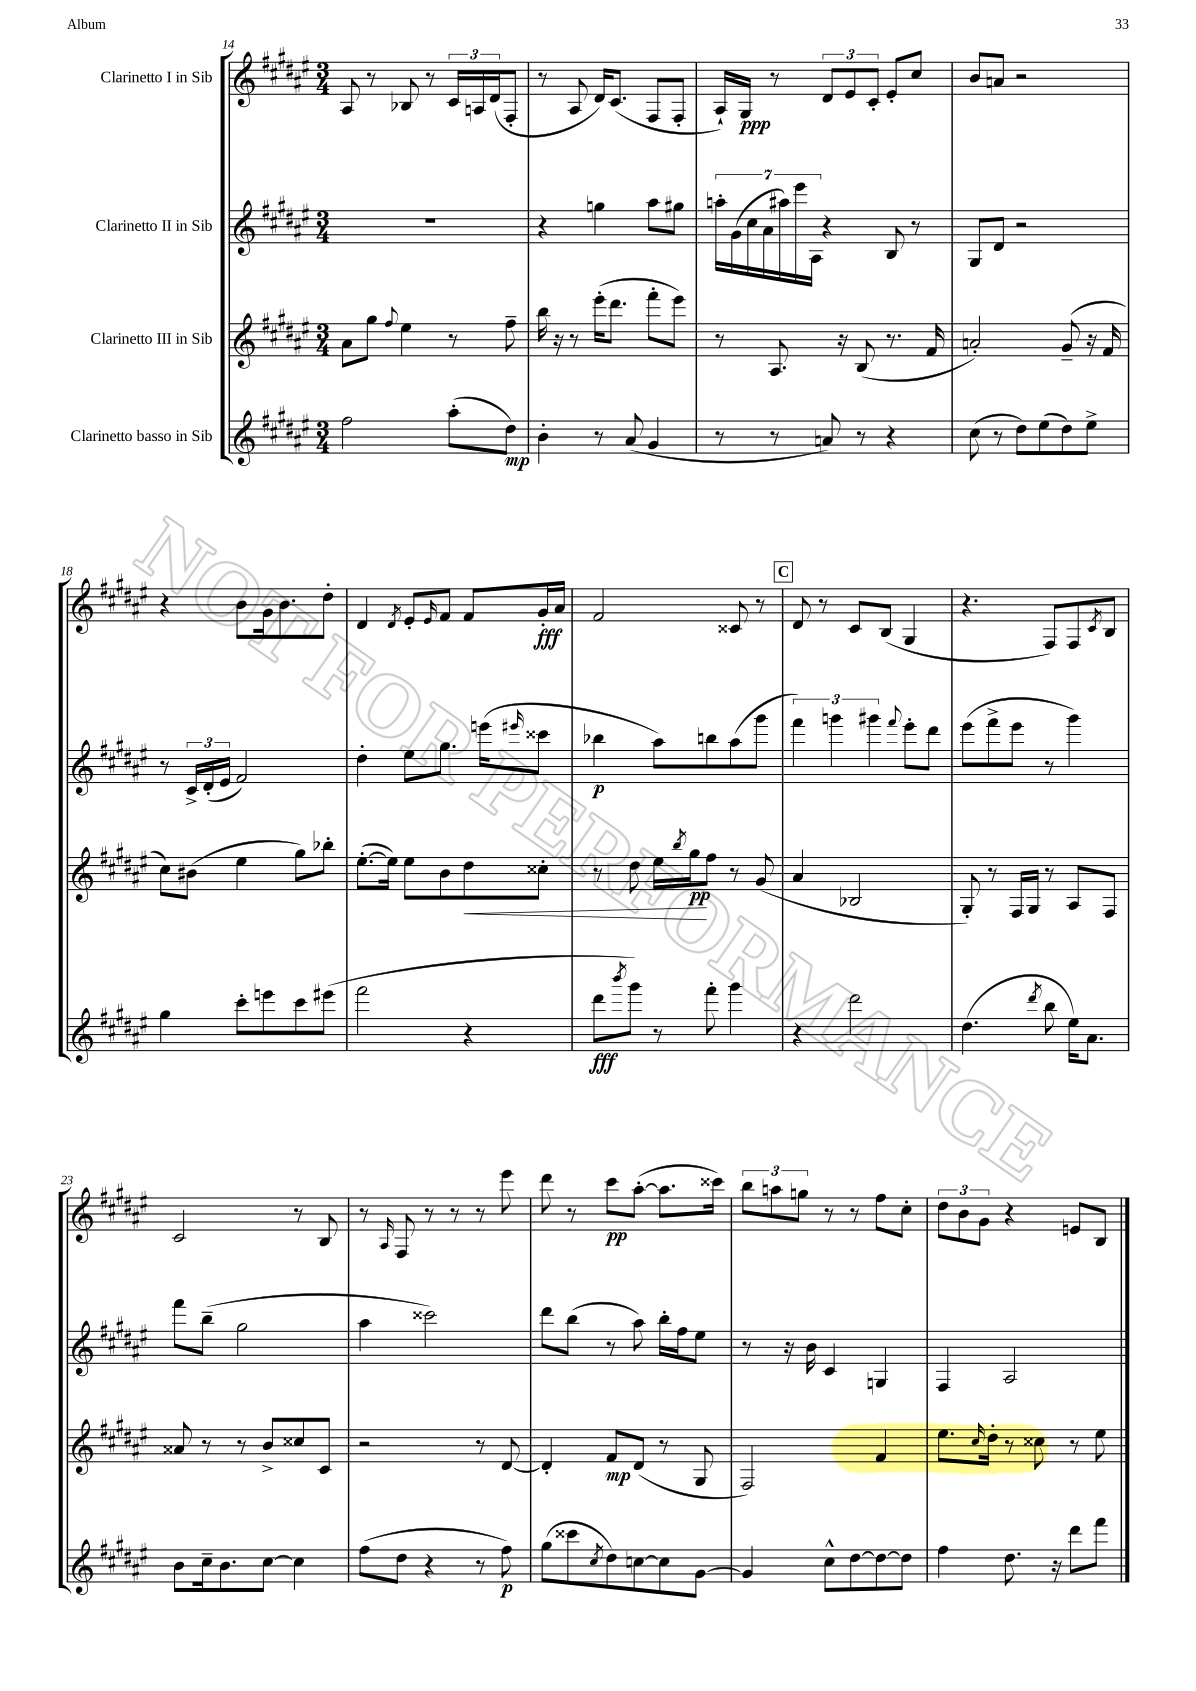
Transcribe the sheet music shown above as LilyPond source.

<<
\new StaffGroup <<
\new Staff = "s0" \with { instrumentName = "Clarinetto I in Sib" } {
    \clef treble \key fis \major \numericTimeSignature \time 3/4
    ais8 r8 bes8 r8 \tuplet 3/2 { cis'16 a16 dis'16( } fis8-. |
    r8 ais8 dis'16) cis'8.( fis8 fis8-. |
    ais16-!) gis16\ppp r8 \tuplet 3/2 { dis'8 eis'8 cis'8-. } eis'8-. cis''8 |
    b'8 a'8 r2 |
    r4 b'8 gis'16 b'8. dis''8-. |
    dis'4 \acciaccatura { dis'8 } eis'8-. \grace { eis'16 } fis'8 fis'8 gis'16-.\fff ais'16 |
    fis'2 cisis'8 r8 |
    \mark \markup { \box "C" } dis'8 r8 cis'8 b8( gis4 |
    r4. fis8) fis8 \acciaccatura { cis'8 } b8 |
    cis'2 r8 b8 |
    r8 \grace { ais16 } fis8 r8 r8 r8 eis'''8 |
    dis'''8 r8 cis'''8\pp ais''8~-.( ais''8. cisis'''16) |
    \tuplet 3/2 { b''8 a''8 g''8 } r8 r8 fis''8 cis''8-. |
    \tuplet 3/2 { dis''8 b'8 gis'8 } r4 e'8 b8 \bar "|." |
}
\new Staff = "s1" \with { instrumentName = "Clarinetto II in Sib" } {
    \clef treble \key fis \major \numericTimeSignature \time 3/4
    R2. |
    r4 g''4 ais''8 gis''8 |
    \tuplet 7/4 { a''16-. gis'16( cis''16 ais'16 ais''16) eis'''16 ais16 } r4 b8 r8 |
    gis8 dis'8 r2 |
    r8 \tuplet 3/2 { cis'16-> dis'16-.( eis'16 } fis'2) |
    dis''4-. eis''8 gis''8. e'''16( \grace { eis'''16 } cisis'''8 |
    bes''4\p ais''8) b''8 ais''8( gis'''8 |
    \mark \markup { \box "C" } \tuplet 3/2 { fis'''4) g'''4 gis'''4 } \appoggiatura { fis'''8 } eis'''8-. dis'''8 |
    eis'''8( fis'''8-> eis'''8 r8 gis'''4) |
    fis'''8 b''8--( gis''2 |
    ais''4 cisis'''2) |
    dis'''8 b''8( r8 ais''8) b''16-. fis''16 eis''8 |
    r8 r16 b'16 cis'4 g4 |
    fis4 ais2 \bar "|." |
}
\new Staff = "s2" \with { instrumentName = "Clarinetto III in Sib" } {
    \clef treble \key fis \major \numericTimeSignature \time 3/4
    ais'8 gis''8 \appoggiatura { fis''8 } eis''4 r8 fis''8-- |
    b''16 r16 r8 eis'''16-.( dis'''8. fis'''8-. eis'''8) |
    r8 ais8. r16 b8( r8. fis'16 |
    a'2-.) gis'8--( r16 fis'16 |
    cis''8) bis'8( eis''4 gis''8) bes''8-. |
    eis''8.~-.( eis''16) eis''8 b'8 dis''8\< cisis''8-. |
    r8 dis''8 eis''16 \acciaccatura { b''8 } gis''16\pp\! fis''8 r8 gis'8( |
    \mark \markup { \box "C" } ais'4 bes2 |
    gis8-.) r8 fis16 gis16 r8 ais8 fis8 |
    aisis'8 r8 r8 b'8-> cisis''8 cis'8 |
    r2 r8 dis'8~ |
    dis'4-. fis'8\mp dis'8( r8 gis8 |
    fis2) fis'4 |
    eis''8. \grace { cis''16 } dis''16-. r8 cisis''8 r8 eis''8 \bar "|." |
}
\new Staff = "s3" \with { instrumentName = "Clarinetto basso in Sib" } {
    \clef treble \key fis \major \numericTimeSignature \time 3/4
    fis''2 ais''8-.( dis''8\mp) |
    b'4-. r8 ais'8( gis'4 |
    r8 r8 a'8) r8 r4 |
    cis''8( r8 dis''8) eis''8( dis''8) eis''8-> |
    gis''4 cis'''8-. e'''8 cis'''8 eis'''8( |
    fis'''2 r4 |
    dis'''8\fff \acciaccatura { b'''8 } gis'''8) r8 fis'''8-. gis'''4 |
    \mark \markup { \box "C" } r4 dis'''2 |
    dis''4.( \acciaccatura { dis'''8 } b''8 eis''16) ais'8. |
    b'8 cis''16-- b'8. cis''8~ cis''4 |
    fis''8( dis''8 r4 r8 fis''8\p) |
    gis''8( cisis'''8 \acciaccatura { cis''8 } dis''8) c''8~ c''8 gis'8~ |
    gis'4 cis''8-^ dis''8~ dis''8~ dis''8 |
    fis''4 dis''8. r16 dis'''8 fis'''8 \bar "|." |
}
>>
>>
\layout { \context { \Score currentBarNumber = #14 } }
